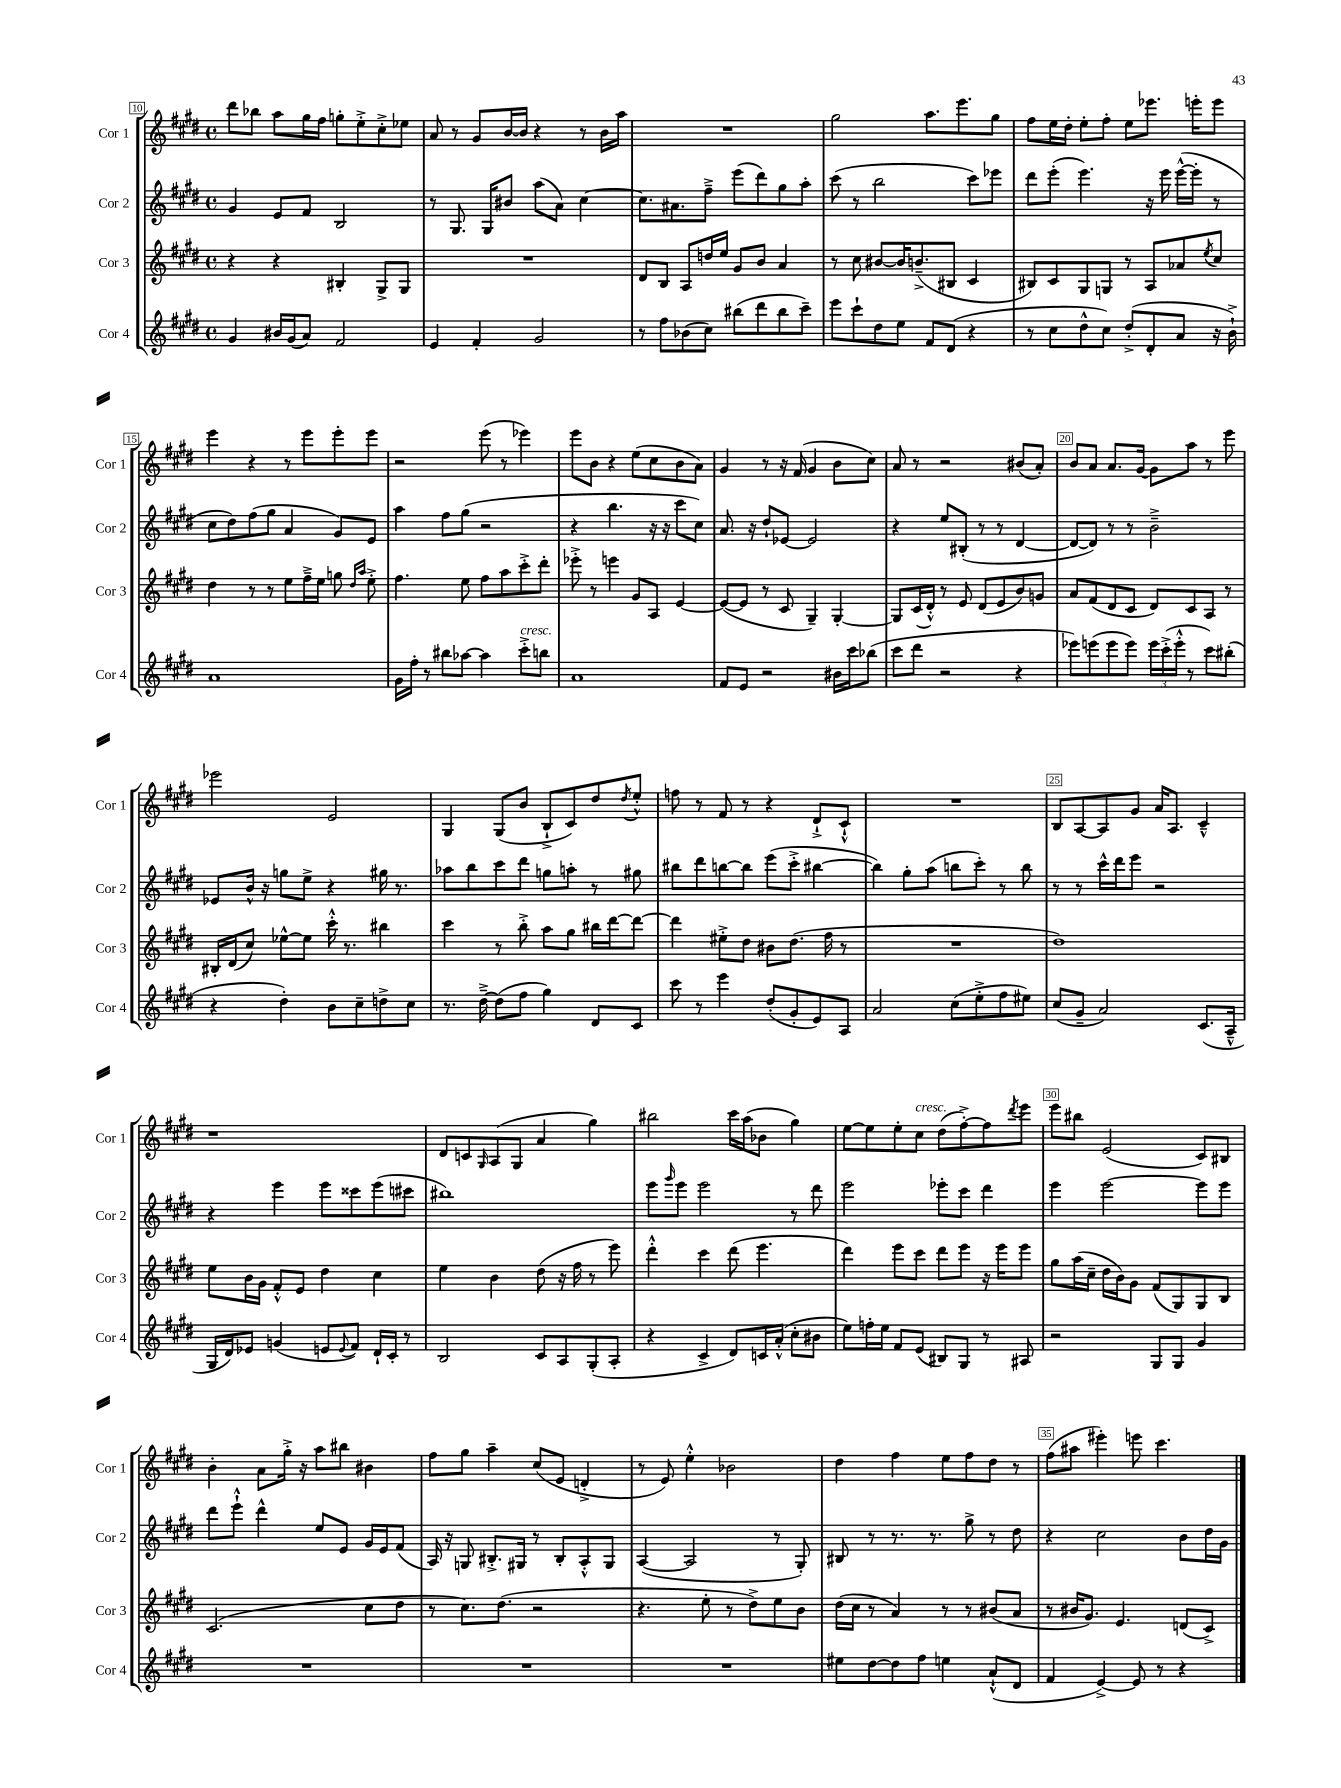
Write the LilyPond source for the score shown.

<<
\new StaffGroup <<
\new Staff = "s0" \with { instrumentName = "Cor 1" shortInstrumentName = "Cor 1" } {
    \clef treble \key e \major \defaultTimeSignature \time 4/4
    dis'''8 bes''8 a''8 gis''16 fis''16 g''8-. e''8-.-> cis''8-.-> ees''8 |
    a'8 r8 gis'8 b'16~ b'16 r4 r8 b'16 a''16 |
    R1 |
    gis''2 a''8. e'''8. gis''8 |
    fis''8 e''16 dis''16-. e''8-. fis''8-. e''8 ees'''8. e'''16-. e'''8 |
    e'''4 r4 r8 e'''8 e'''8-. e'''8 |
    r2 e'''8( r8 ees'''4) |
    e'''8 b'8 r4 e''8( cis''8 b'8 a'8) |
    gis'4 r8 r16 fis'16( gis'4 b'8 cis''8) |
    a'8 r8 r2 bis'8( a'8-.) |
    b'8 a'8 a'8. gis'16~ gis'8 a''8 r8 e'''8 |
    ees'''2 e'2 |
    gis4 gis8( b'8 b8-!-> cis'8) dis''8 \acciaccatura { dis''8 } e''8-.-^ |
    f''8 r8 fis'8 r8 r4 dis'8-!-> cis'8-!-^ |
    R1 |
    b8 a8~ a8 gis'8 a'16 a8. cis'4---^ |
    r1 |
    dis'8 c'8 \grace { gis16 } a8( gis8 a'4 gis''4) |
    bis''2 cis'''16 a''16( bes'8 gis''4) |
    e''8~ e''8 e''8-. cis''8^\markup { \italic "cresc." } dis''8( fis''8~-.->) fis''8 \acciaccatura { dis'''8 } e'''8 |
    e'''8 bis''8 e'2( cis'8) bis8 |
    b'4-. a'8 gis''16-.-> r16 a''8 bis''8 bis'4 |
    fis''8 gis''8 a''4-- cis''8( e'8 d'4-.-> |
    r8 e'8) e''4-.-^ bes'2 |
    dis''4 fis''4 e''8 fis''8 dis''8 r8 |
    fis''8( ais''8 eis'''4-.) e'''8 cis'''4. \bar "|." |
}
\new Staff = "s1" \with { instrumentName = "Cor 2" shortInstrumentName = "Cor 2" } {
    \clef treble \key e \major \defaultTimeSignature \time 4/4
    gis'4 e'8 fis'8 b2 |
    r8 gis8. gis16 bis'8 a''8( a'8) cis''4~ |
    cis''8. ais'8. fis''8---> e'''8( dis'''8) gis''8 a''8-. |
    cis'''8( r8 b''2 cis'''8) ees'''8 |
    dis'''8 e'''8-.( e'''4.) r16 e'''16 e'''16~-^( e'''16-. r8 |
    cis''8 dis''8) fis''8( gis''8 a'4 gis'8) e'8 |
    a''4 fis''8 gis''8( r2 |
    r4 b''4. r16 r16 cis'''8 cis''8) |
    a'8. r16 dis''8-! ees'8~ ees'2 |
    r4 e''8 bis8-.( r8 r8 dis'4~ |
    dis'8~ dis'8) r8 r8 b'2---> |
    ees'8 b'16-^ r16 g''8 e''8-> r4 gis''16 r8. |
    aes''8 b''8 cis'''8 dis'''8 g''8 a''8-. r8 gis''8 |
    bis''8 dis'''8 b''8~ b''8 e'''8( cis'''8-.-> bis''4~ |
    bis''4) gis''8-. a''8( b''8 cis'''8-.) r8 b''8 |
    r8 r8 cis'''16-^ dis'''16 e'''8 r2 |
    r4 e'''4 e'''8 cisis'''8 e'''8( cis'''8 |
    bis''1) |
    e'''8 \grace { gis'''16 } e'''8 e'''2 r8 dis'''8 |
    e'''2 ees'''8-. cis'''8 dis'''4 |
    e'''4 e'''2~ e'''8 e'''8 |
    dis'''8 e'''8-!-^ dis'''4-^ e''8 e'8 gis'16 e'16 fis'8( |
    a16) r16 g8 bis8.-.-> gis16 r8 bis8-. a8-.-^ gis8 |
    a4~( a2 r8 gis8-.) |
    bis8 r8 r8. r8. gis''8-> r8 dis''8 |
    r4 cis''2 b'8 dis''16 gis'16 \bar "|." |
}
\new Staff = "s2" \with { instrumentName = "Cor 3" shortInstrumentName = "Cor 3" } {
    \clef treble \key e \major \defaultTimeSignature \time 4/4
    r4 r4 bis4-. gis8-> gis8 |
    R1 |
    dis'8 b8 a8 d''16 e''16 gis'8 b'8 a'4 |
    r8 cis''8 bis'8~ bis'16 b'8.--->( bis8 cis'4 |
    bis8) cis'8 gis8 g8 r8 a8 aes'8 \acciaccatura { e''8 } cis''8 |
    dis''4 r8 r8 e''8 fis''16---> e''16 g''8 \grace { dis''16 a''16 } e''8-.-> |
    fis''4. e''8 fis''8 a''8 cis'''8-.-> dis'''8-. |
    ees'''8-.-> r8 e'''4 gis'8 a8 e'4~ |
    e'8~( e'8 r8 cis'8 gis4--) gis4~-. |
    gis8 cis'16( dis'16-.-^) r8 e'8 dis'8( e'8 b'8) g'8 |
    a'8 fis'8( dis'8 cis'8 dis'8) cis'8 a8 r8 |
    bis16-. dis'16( cis''8) ees''8~-^ ees''8 cis'''16-.-^ r8. bis''4 |
    cis'''4 r8 b''8-.-> a''8 gis''8 bis''16 dis'''16~ dis'''8~ |
    dis'''4 eis''8-.-> dis''8 bis'8 dis''8.( fis''16 r8 |
    R1 |
    dis''1) |
    e''8 b'16 gis'16 fis'8-.-^ e'8 dis''4 cis''4 |
    e''4 b'4 dis''8( r16 fis''16 r8 e'''8) |
    dis'''4-.-^ cis'''4 dis'''8( e'''4. |
    dis'''4) e'''8 cis'''8 dis'''8 e'''8 r16 e'''16 e'''8 |
    gis''8 a''16( cis''16-- dis''16 b'16) gis'8 fis'8( gis8) gis8 b8 |
    cis'2.( cis''8 dis''8 |
    r8 cis''8.) dis''8.( r2 |
    r4. e''8-. r8 dis''8->) e''8 b'8 |
    dis''16( cis''16 r8 a'4) r8 r8 bis'8( a'8 |
    r8 bis'16 gis'8.) e'4. d'8( cis'8->) \bar "|." |
}
\new Staff = "s3" \with { instrumentName = "Cor 4" shortInstrumentName = "Cor 4" } {
    \clef treble \key e \major \defaultTimeSignature \time 4/4
    gis'4 bis'16 gis'16( a'8) fis'2 |
    e'4 fis'4-. gis'2 |
    r8 fis''8 bes'8( cis''8) bis''8( dis'''8 bis''8 cis'''8--) |
    e'''8 cis'''8-! dis''8 e''8 fis'8 dis'8( r4 |
    r8 cis''8 dis''8-^ cis''8) dis''8-.->( dis'8-. a'8 r16 b'16-!->) |
    a'1 |
    gis'16 fis''16-. r8 bis''8 aes''8~ aes''4 cis'''8-.->^\markup { \italic "cresc." } b''8 |
    a'1 |
    fis'8 e'8 r2 bis'16 cis'''16 bes''8( |
    cis'''8 dis'''8 r2 r4 |
    ees'''8) e'''8( e'''8 e'''8) \tuplet 3/2 { e'''16 cis'''16-.->( e'''16-.-^ } r8 cis'''8) bis''8-.( |
    r4 dis''4-.) b'8 cis''8-- d''8-> cis''8 |
    r8. dis''16~---> dis''8( fis''8 gis''4) dis'8 cis'8 |
    cis'''8 r8 e'''4 dis''8-.( gis'8-. e'8) a8 |
    a'2 cis''8( e''8-.-> fis''8 eis''8) |
    cis''8( gis'8-- a'2) cis'8.( a16---^ |
    gis16 dis'16) ees'8 g'4( e'8 \appoggiatura { e'8 } fis'8) dis'16-! cis'16-. r8 |
    b2 cis'8 a8 gis8-.( a8-. |
    r4 cis'4-> dis'8) c'16 a'16-.-^( cis''8-. bis'8 |
    e''8) f''16-. e''16 fis'8 e'8( bis8) gis8 r8 ais8 |
    r2 gis8 gis8 gis'4 |
    R1 |
    R1 |
    R1 |
    eis''8 dis''8~ dis''8 fis''8 e''4 a'8-!-^( dis'8 |
    fis'4 e'4~->) e'8 r8 r4 \bar "|." |
}
>>
>>
\layout { \context { \Score currentBarNumber = #10 \override BarNumber.break-visibility = ##(#f #t #t) barNumberVisibility = #(every-nth-bar-number-visible 5) \override BarNumber.stencil = #(make-stencil-boxer 0.1 0.3 ly:text-interface::print) } }
